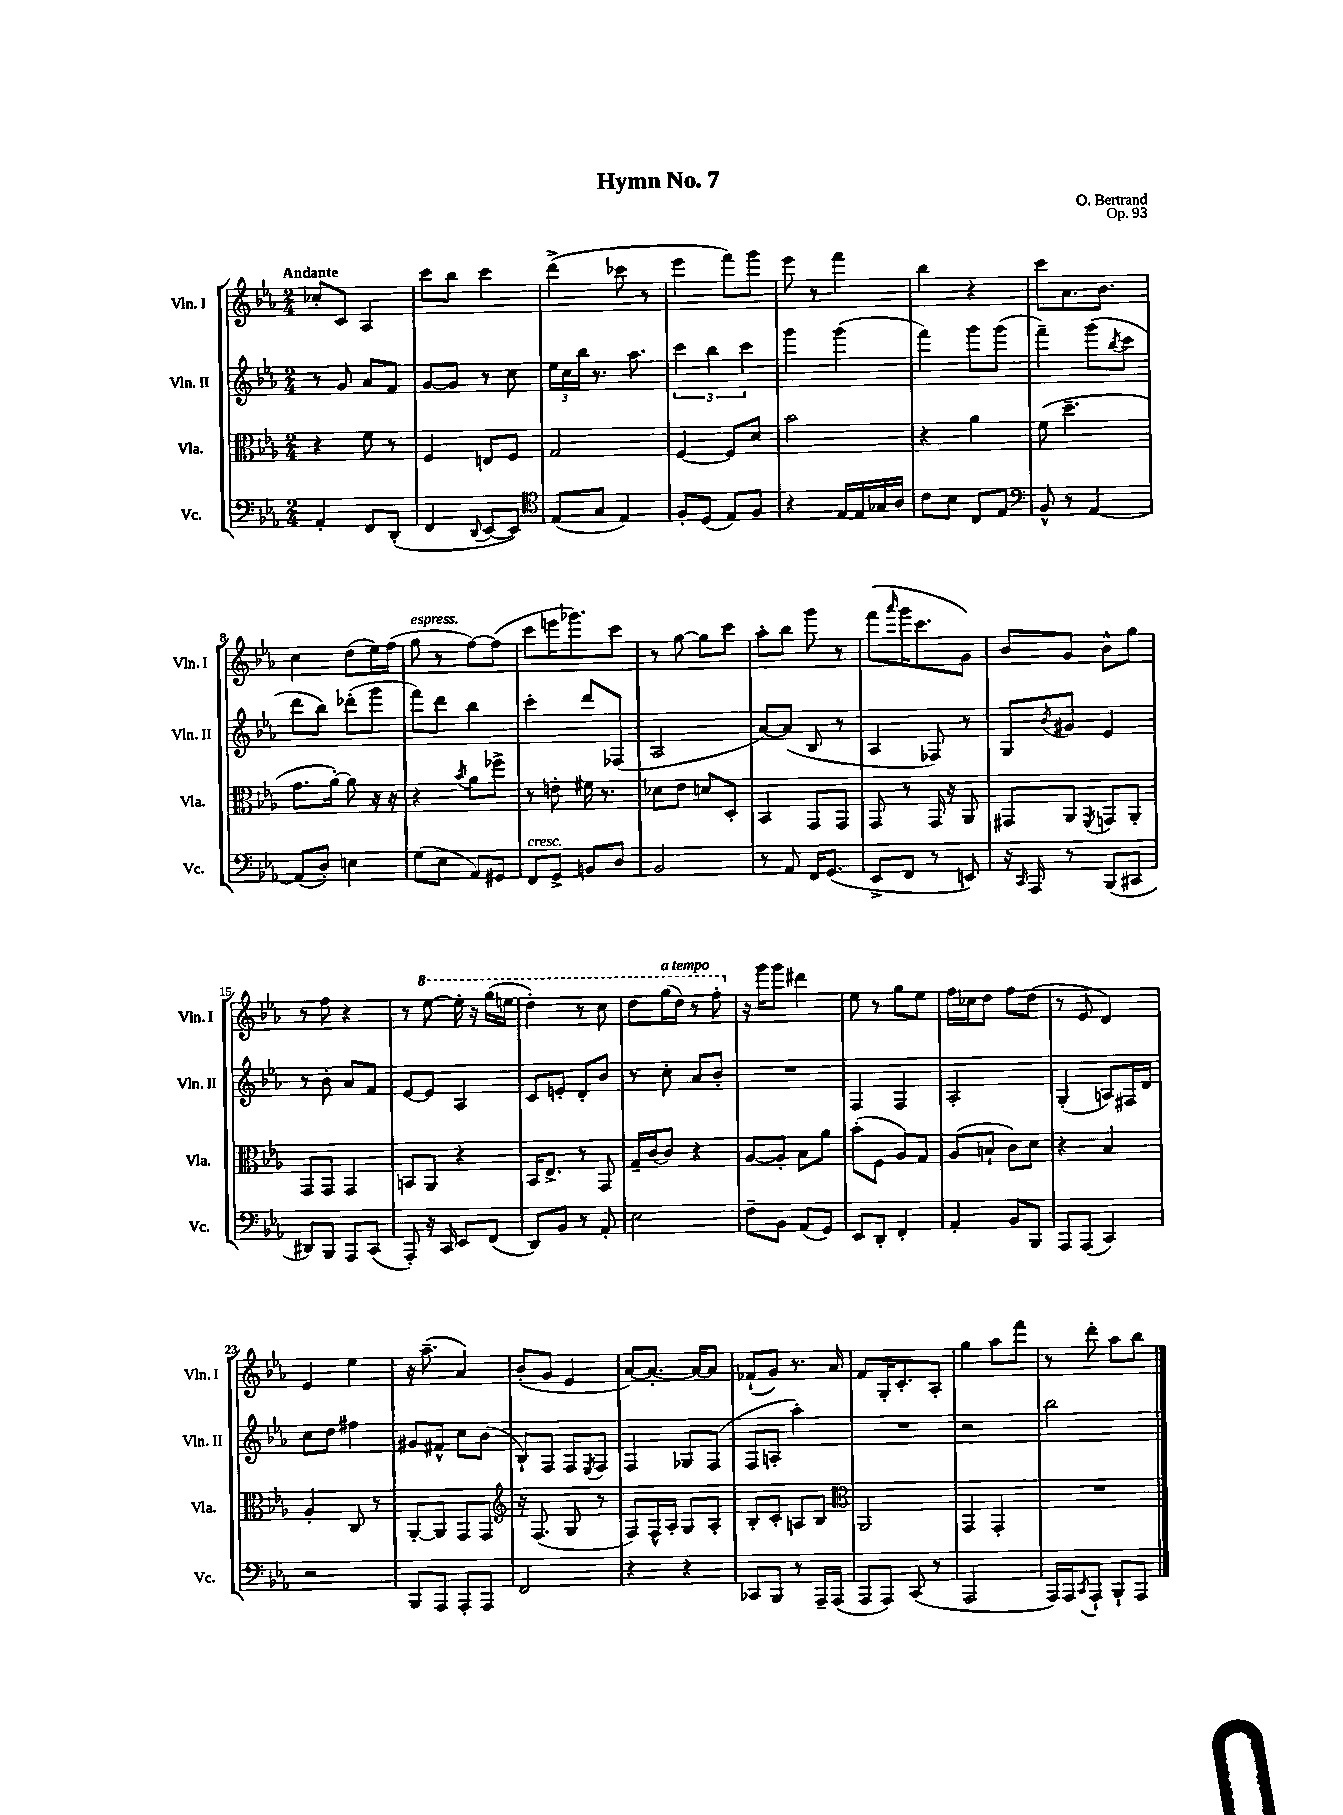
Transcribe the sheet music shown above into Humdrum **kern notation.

**kern	**kern	**kern	**kern
*staff4	*staff3	*staff2	*staff1
*clefF4	*clefC3	*clefG2	*clefG2
*k[b-e-a-]	*k[b-e-a-]	*k[b-e-a-]	*k[b-e-a-]
*M2/4	*M2/4	*M2/4	*M2/4
4AA-'/	4r	8r	8cc-'/L
.	.	8g/	8c/J
8FF/L	8f\	8a-/L	4A-/
(8DD'/J	8r	8f/J	.
=	=	=	=
4FF/	4F/	[8g/L	8ccc\L
.	.	8g/]J	8bb-\J
8qqDD/	.	.	.
[8EE-/L	8E/L	8r	4ccc\
8EE-/]J)	8F/J	8cc\	.
=	=	=	=
*clefC4	*	*	*
(8E-/L	2G/	24ee-\LL	(4ddd^\
.	.	24cc\	.
.	.	24bb-\JJ	.
8G/J	.	8.r	.
4E-/)	.	.	8ccc-\
.	.	8.aa-\	.
.	.	.	8r
=	=	=	=
8F'/L	[4F/	6ccc\	4eee-\
(8D/J	.	.	.
.	.	6bb-\	.
8E-/L)	8F/]L	.	8fff\L)
.	.	6ccc\	.
8F/J	8d/J	.	8ggg\J
=	=	=	=
4r	2b-\	4ggg\	8eee-\
.	.	.	8r
[16E-/LL	.	(4ggg\	4fff\
16E-/]	.	.	.
16G-/	.	.	.
16A-/JJ	.	.	.
=	=	=	=
8c\L	4r	4fff\)	4bb-\
8B-\J	.	.	.
8C/L	4a-\	8ggg\L	4r
8E-/J	.	(8ggg\J	.
=	=	=	=
*clefF4	*	*	*
8BB-^^/	(8f\	4fff~\)	8ccc\L
8r	4.dd~\	.	8.a-\
[4AA-/	.	(8ggg\L	.
.	.	.	8.b-\J
.	.	8qbb-/	.
.	.	8ccc\J	.
=	=	=	=
(8AA-/]L	8.g\L	8ddd\L	4cc\
8D'/J)	.	8bb-\J)	.
.	[16a-'\Jk)	.	.
4E\	8a-\]	(8ddd-'\L	(8dd\L
.	16r	8ggg\J	16ee-\L)
.	16r	.	(16ff\JJ
=	=	=	=
(8G\L	4r	8fff\L)	8gg\
8E-\J	.	8ddd\J	8r
.	8qb-/	.	.
8AA-/L)	8a-\L	4bb-\	[8ff\L)
8GG#/J	8ff-^\J	.	(8ff\]J
=	=	=	=
8FF/L	8r	4ccc'\	8ccc\L
8GG^/J	8e'\	.	16eee\K
.	.	.	8.ggg-\)
8BB/L	16f#\	8ddd/L	.
.	8.r	.	.
8D/J	.	(8F-/J	8ccc\J
=	=	=	=
2BB-/	8d-\L	2A-/	8r
.	8e-\J	.	[8gg\
.	8d/L	.	8gg\]L
.	8D'/J	.	8ccc\J
=	=	=	=
8r	4BB-/	[8a-/L)	8aa-'\L
8AA-/	.	(8a-/]J	8bb-\J
16FF/LK	8GG/L	8B-/	8ggg\
(8.GG/J	.	.	.
.	8GG/J	8r	8r
=	=	=	=
8EE-^/L	8GG/	4A-/	(8fff\L
.	.	.	16qqaaa-/
8FF/J	8r	.	16ggg\K
.	.	.	8.ccc\
8r	16GG/	8F-/)	.
.	16r	.	.
8EE/)	8AA-/	8r	8g\J)
=	=	=	=
16r	8GG#/L	8G/L	8b-/L
16qqCC/	.	.	.
16AAA-/	.	.	.
.	.	8qb-/	.
8r	8AA-/J	8g#/J	8g/J
.	8qFF/	.	.
(8BBB-/L	8GG/L	4e-/	8b-^^\L
8CC#/J	8AA-'/J	.	8gg\J
=	=	=	=
8DD#/L)	8GG/L	8r	8r
8BBB-/J	8GG/J	8b-'\	8ff\
8AAA-/L	4GG/	8a-/L	4r
(8CC/J	.	8f/J	.
=	=	=	=
8AAA-'/)	8BB/L	[8e-/L	8r
16r	8AA-/J	8e-/]J	[8eee-\
16CC/	.	.	.
8EE-/L	4r	4A-/	16eee-'\]
.	.	.	16r
(8FF/J	.	.	(16ggg\LL
.	.	.	16eee\JJ
=	=	=	=
8DD/L)	16BB-/LK	8c/L	4ddd'\)
.	8.E-^/J	.	.
8BB-/J	.	8e'/J	.
8r	8r	8d'/L	8r
8AA-'/	8GG/	8b-/J	8ccc\
=	=	=	=
2E-\	16G~/LL	8r	8ddd\L
.	[16c/J	.	.
.	8c/]J	8cc'\	(16ggg\L
.	.	.	16ddd\JJ)
.	4r	8a-/L	8r
.	.	8b-'/J	8fff'\
=	=	=	=
8F~\L	[8A-/L	2r	16r
.	.	.	16ggg\LK
8BB-\J	8A-'/]J	.	8ggg\J
(8AA-/L	8B-\L	.	4ddd#\
8GG/J)	8a-\J	.	.
=	=	=	=
8EE-/L	(8b-'\L	4F/	8ee-\
8DD'/J	8F\J	.	8r
4FF'/	8A-/L)	4F/	8gg\L
.	8G/J	.	8ee-\J
=	=	=	=
4AA-'/	(8A-/L	2A-'/	16ff\LL
.	.	.	16cc-\J
.	8B`/J	.	8dd\J
8BB-/L	8c\L)	.	8ff\L
8BBB-/J	8d\J	.	(8dd\J
=	=	=	=
8AAA-/L	4r	(4G'/	8r
(8AAA-/J	.	.	8e-/
4CC/)	4B-/	8A/L)	4d/)
.	.	16F#/L	.
.	.	16d/JJ	.
=	=	=	=
2r	4A-'/	8cc\L	4e-/
.	.	8dd\J	.
.	8C/	4ff#\	4ee-\
.	8r	.	.
=	=	=	=
8BBB-/L	[8AA-'/L	8g#/L	16r
.	.	.	(8.aa-~\
8AAA-/J	8AA-/]J	8f#^^/J	.
8AAA-'/L	8GG/L	8cc\L	4a-/)
8AAA-/J	8GG/J	(8b-\J	.
=	=	=	=
*	*clefG2	*	*
2FF/	16r	8B-`/L)	(8b-'/L
.	(8.F/	.	.
.	.	8F/J	8g/J
.	8G/	8F/L	4e-/
.	.	8qE-/	.
.	8r	8F/J	.
=	=	=	=
4r	8F/L)	4F/	[8a-/L)
.	16F^^/L	.	8.a-'/_J
.	16A-'/JJ	.	.
4r	8G/L	8G-/L	.
.	.	.	16a-/_LK
.	8A-'/J	(8F/J	8a-/]J
=	=	=	=
8CC-/L	8B-'/L	8F/L	(8f-`/L
8BBB-/J	8c'/J	8A'/J	8g/J)
8r	8A/L	4aa-'\)	8.r
16AAA-~/LL	8B-/J	.	.
(16AAA-/JJ	.	.	16a-/
=	=	=	=
*	*clefC3	*	*
8AAA-/L	2AA-/	2r	8f/L
8AAA-/J)	.	.	16G'/K
.	.	.	8.c'/
(8CC/	.	.	.
8r	.	.	8A-'/J
=	=	=	=
2AAA-/	4GG/	2r	4gg\
.	4GG'/	.	8aa-\L
.	.	.	8fff\J
=	=	=	=
16AAA-/LL)	2r	2bb-\	8r
16AAA-/J	.	.	.
8qCC/	.	.	.
8AAA-`/J	.	.	8ddd'\
8BBB-`/L	.	.	8aa-\L
8AAA-/J	.	.	8bb-\J
==	==	==	==
*-	*-	*-	*-
